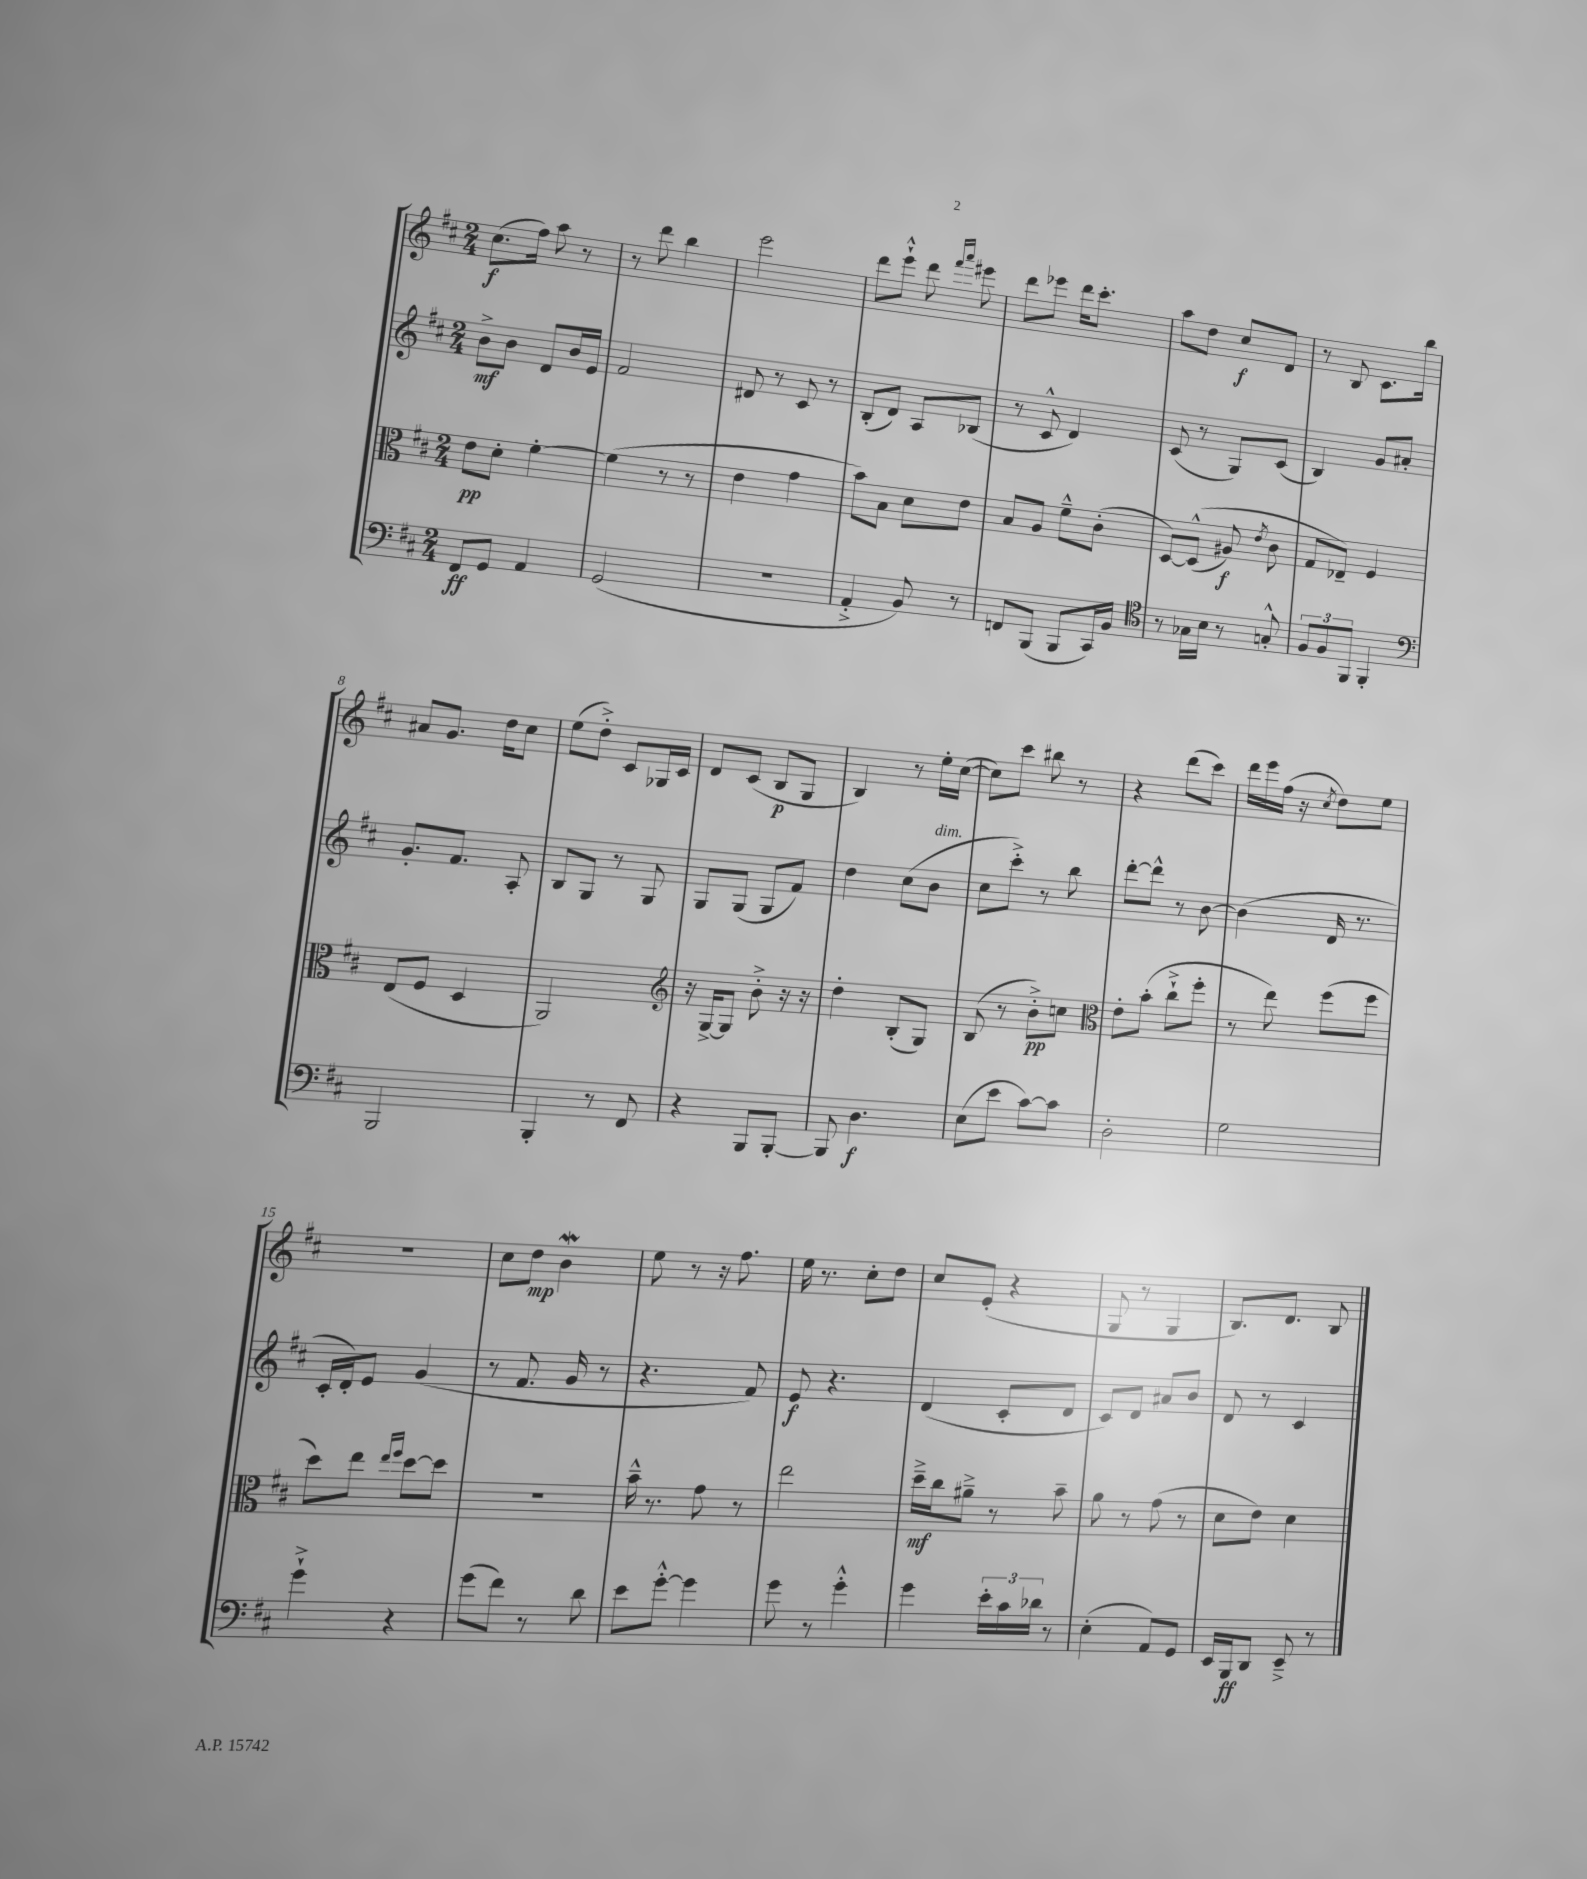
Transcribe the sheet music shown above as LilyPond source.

<<
\new StaffGroup <<
\new Staff = "s0" {
    \clef treble \key d \major \numericTimeSignature \time 2/4
    \autoBeamOff cis''8.[\f( fis''16]) a''8 r8 |
    r8 d'''8 b''4 |
    e'''2 |
    d'''8[ e'''8]-!-^ d'''8 \grace { fis'''16[ a'''16] } eis'''8 |
    d'''8[ ees'''8] d'''16[ cis'''8.]-. |
    a''8[ d''8] cis''8[\f d'8] |
    r8 b8 cis'8.[ b''16] |
    ais'8[ g'8.] d''16[ cis''8] |
    e''8[( d''8]-.->) cis'8[ ges16 cis'16] |
    d'8[ cis'8]( b8[\p g8] |
    b4) r8 e''16[-. cis''16]~( |
    cis''8[) cis'''8] bis''8 r8 |
    r4 d'''8[( cis'''8]) |
    d'''16[ e'''16 fis''16]( r16 \acciaccatura { cis''8 } d''8[) e''8] |
    r2 |
    cis''8[ d''8]\mp b'4\mordent |
    e''8 r8 r16 fis''8. |
    e''16 r8. cis''8[-. d''8] |
    cis''8[ e'8]-.( r4 |
    g8 r8 g4 |
    b8.[) d'8.] b8 \bar "|." |
}
\new Staff = "s1" {
    \clef treble \key d \major \numericTimeSignature \time 2/4
    \autoBeamOff b'8[->\mf b'8] d'8[ b'16 e'16] |
    fis'2 |
    dis'8 r8 cis'8 r8 |
    b8[-.( d'8]) a8[ bes8]( |
    r8 cis'8-^ d'4) |
    cis'8( r8 g8[) cis'8]( |
    b4) g'8[ ais'8]-. |
    g'8.[-. fis'8.] a8-. |
    b8[ g8] r8 g8 |
    g8[ g8]( g8[ fis'8]) |
    d''4 cis''8[( b'8]^\markup { \italic "dim." } |
    cis''8[ cis'''8]-.->) r8 b''8 |
    d'''8[~-. d'''8]-^ r8 b'8~ |
    b'4( d'16 r8. |
    cis'16[-. d'16-.) e'8] g'4( |
    r8 fis'8. g'16 r8 |
    r4. fis'8) |
    e'8\f r4. |
    d'4( cis'8[-. d'8] |
    cis'8[) d'8] ais'8[ b'8] |
    d'8 r8 cis'4 \bar "|." |
}
\new Staff = "s2" {
    \clef alto \key d \major \numericTimeSignature \time 2/4
    \autoBeamOff e'8[\pp d'8]-. fis'4~-. |
    fis'4( r8 r8 |
    e'4 g'4 |
    b'8[) b8] d'8[ e'8] |
    b8[ a8] fis'8[---^ cis'8]-.( |
    d8[~) d8]-^(\( ais8\f) \acciaccatura { e'8 } cis'8 |
    g8[ ees8]--\) fis4 |
    e8[( fis8] d4 |
    a,2) |
    \clef treble r16 g16[~-> g8] b'8-.-> r16 r16 |
    d''4-. b8[-.( g8]) |
    b8( r8 b'8[-.->\pp) c''8] |
    \clef alto e'8[-. b'8]-.( cis''8[-!-> fis''8]-. |
    r8 e''8) fis''8[( fis''8] |
    d''8[) e''8] \grace { e''16[ fis''16] } d''8[~ d''8] |
    r2 |
    b'16---^ r8. g'8 r8 |
    e''2 |
    d''16[--->\mf cis''16 ais'8]---> r8 b'8-- |
    a'8 r8 g'8( r8 |
    d'8[ e'8]) d'4 \bar "|." |
}
\new Staff = "s3" {
    \clef bass \key d \major \numericTimeSignature \time 2/4
    \autoBeamOff fis,8[\ff g,8] a,4 |
    g,2( |
    R2 |
    a,4-.-> b,8) r8 |
    f,8[ b,,8]( b,,8[ cis,16) b,16] |
    \clef tenor r8 ges16[ b16] r8 g8-.-^ |
    \tuplet 3/2 { fis8[ fis8 fis,8] } fis,4-. |
    \clef bass b,,2 |
    b,,4-. r8 fis,8 |
    r4 b,,8[ b,,8]~-. |
    b,,8 d4.\f |
    e8[( e'8] cis'8[~) cis'8] |
    d2-. |
    g2 |
    g'4-!-> r4 |
    g'8[( fis'8]) r8 d'8 |
    e'8[ g'8]~-.-^ g'4 |
    g'8 r8 g'4-.-^ |
    g'4 \tuplet 3/2 { e'16[-. cis'16 des'16] } r8 |
    e4-.( a,8[) g,8] |
    e,16[ b,,16\ff d,8] e,8---> r8 \bar "|." |
}
>>
>>
